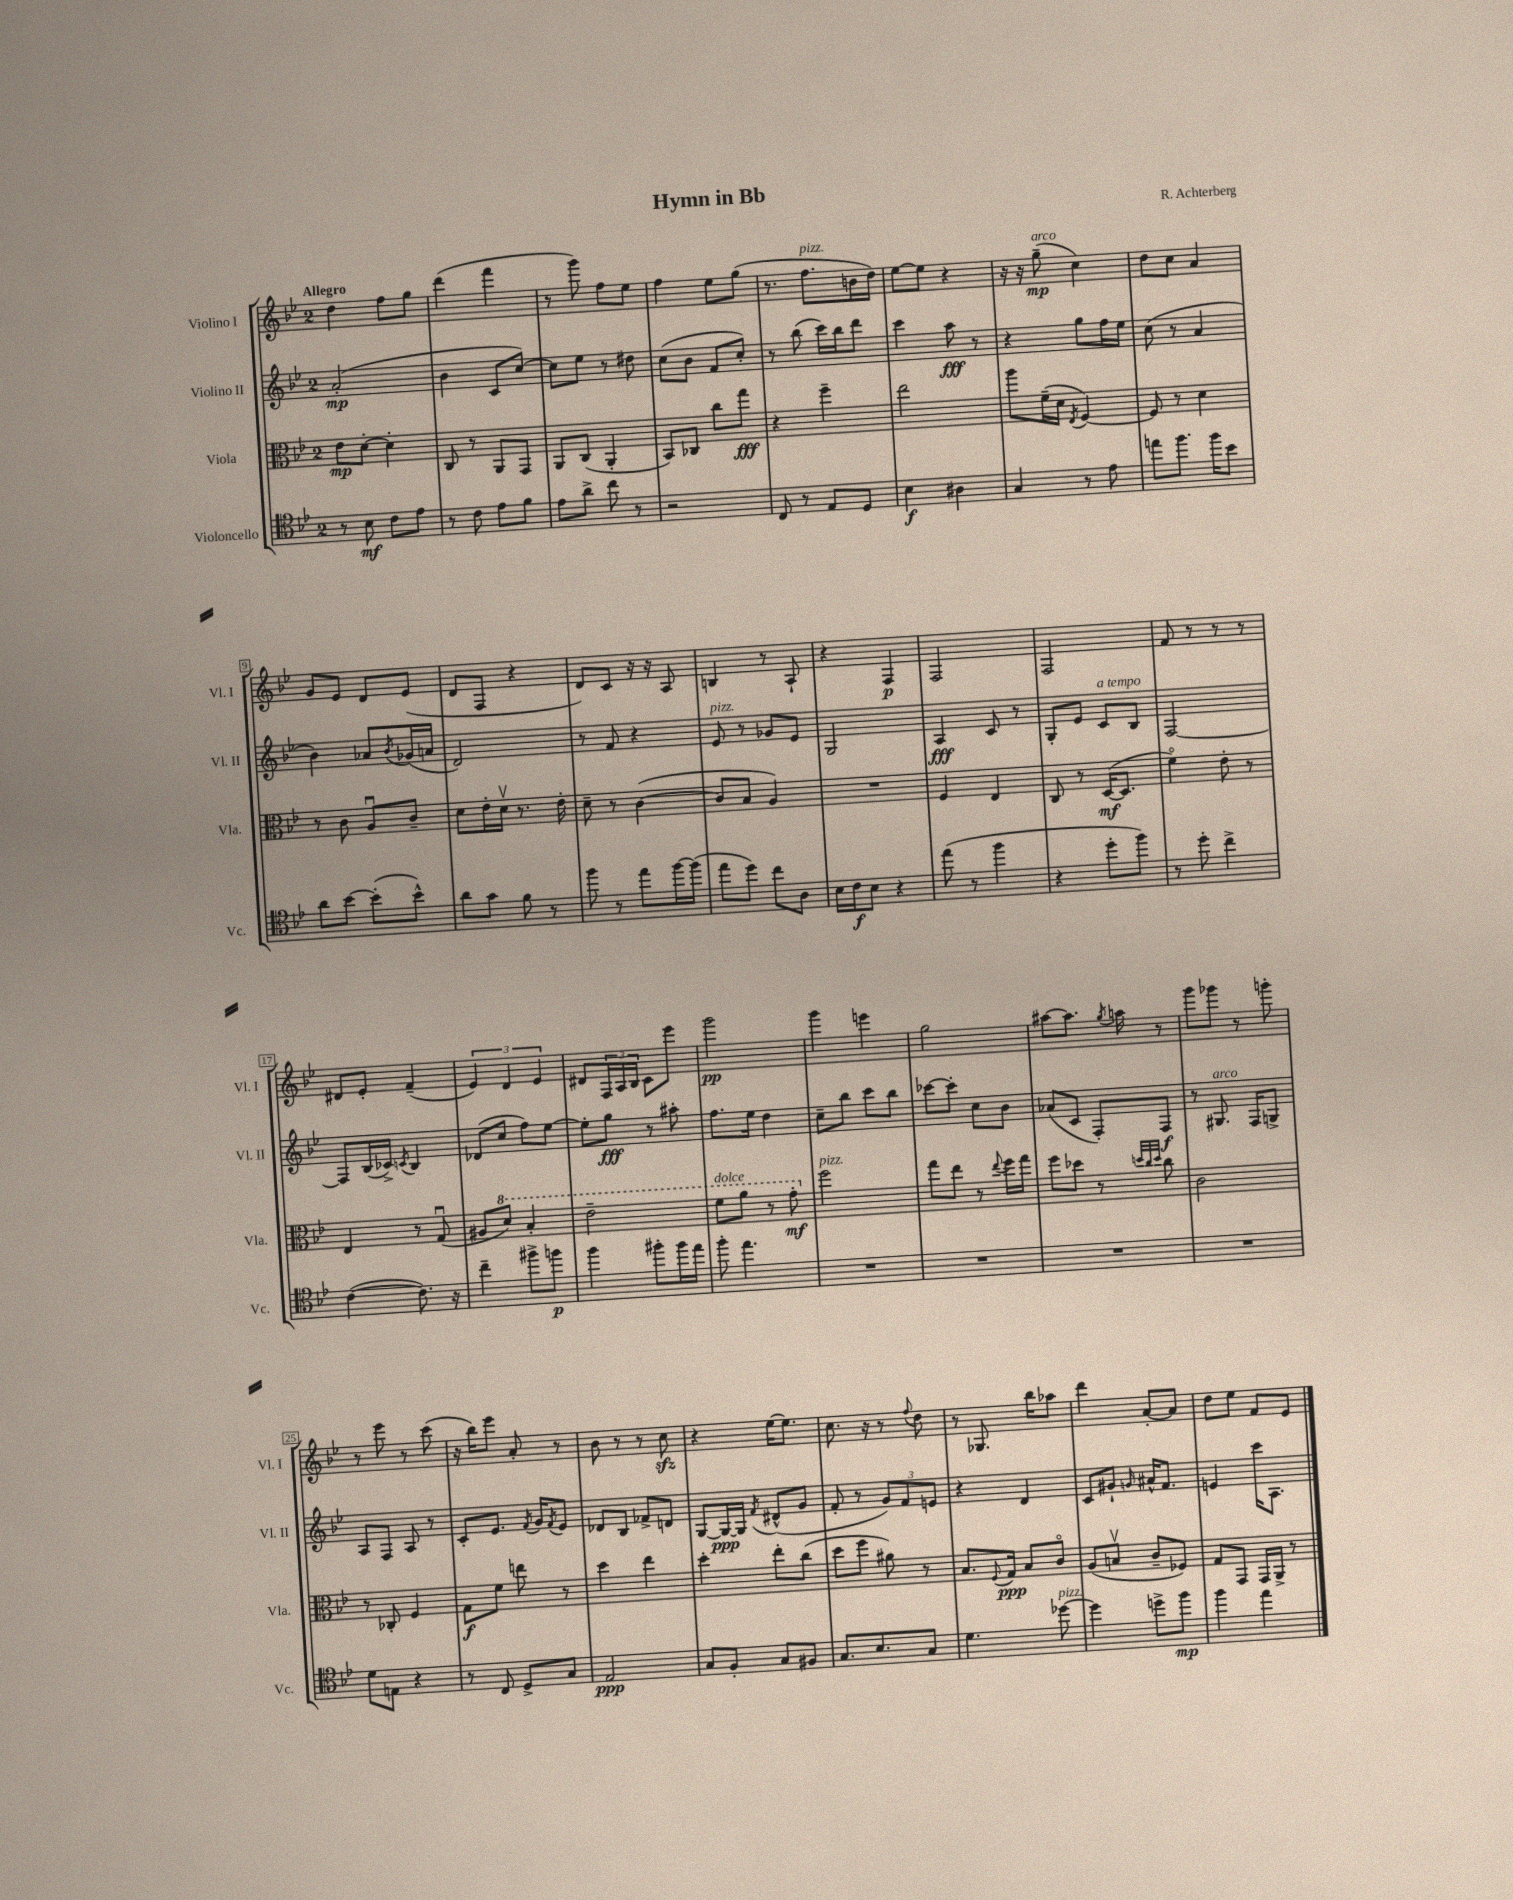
\header { title = "Hymn in Bb" composer = "R. Achterberg" }
<<
\new StaffGroup <<
\new Staff = "s0" \with { instrumentName = "Violino I" shortInstrumentName = "Vl. I" } {
    \clef treble \key bes \major \once \override Staff.TimeSignature.style = #'single-digit \time 2/4 \tempo "Allegro"
    d''4 f''8 g''8 |
    d'''4( f'''4 |
    r8 g'''8) f''8 ees''8 |
    f''4 ees''8 g''8( |
    r8. f''8.^\markup { \italic "pizz." } b'16 d''16) |
    ees''8~ ees''8 r4 |
    r16 r16 g''8--\mp^\markup { \italic "arco" }( c''4) |
    d''8 c''8 a'4 |
    g'8 ees'8 d'8 ees'8( |
    d'8 f8 r4 |
    d'8) c'8 r16 r16 a8 |
    b4 r8 a8-! |
    r4 f4\p |
    f2 |
    f2 |
    f'8 r8 r8 r8 |
    dis'8 ees'8-. f'4--( |
    \tuplet 3/2 { ees'4) d'4 ees'4 } |
    dis'8 \tuplet 3/2 { f16 a16 bes16 } c'8 ees'''8 |
    g'''2\pp |
    g'''4 e'''4 |
    g''2 |
    ais''8~ ais''8. \acciaccatura { g''8 } a''16 r8 |
    g'''8 ges'''8 r8 g'''8-. |
    r8 ees'''8 r8 c'''8( |
    r16 bes''16) ees'''8 a'8-. r8 |
    bes'8 r8 r8 c''8\sfz |
    r4 ees''16~ ees''8. |
    c''8. r16 r8 \appoggiatura { f''8 } d''8 |
    r8 ges8. bes''16 aes''8 |
    d'''4 a'8~-. a'8 |
    d''8 ees''8 f'8 ees'8 \bar "|." |
}
\new Staff = "s1" \with { instrumentName = "Violino II" shortInstrumentName = "Vl. II" } {
    \clef treble \key bes \major \once \override Staff.TimeSignature.style = #'single-digit \time 2/4
    a'2-.\mp( |
    bes'4 c'8 c''8~) |
    c''8 ees''8 r8 dis''8 |
    c''8( bes'8 f'8 c''8-.) |
    r8 bes''8( c'''16) bes''16 d'''8 |
    c'''4 a''8\fff r8 |
    r4 g''8 f''16 ees''16 |
    c''8( r8 a'4 |
    bes'4) aes'8 \acciaccatura { bes'8 } ges'16( a'16 |
    d'2) |
    r8 f'8 r4 |
    ees'8^\markup { \italic "pizz." } r8 ges'8 ees'8 |
    g2 |
    a4\fff c'8 r8 |
    g8-. ees'8 c'8^\markup { \italic "a tempo" } bes8 |
    f2~ |
    f8 bes16( ces'16->) \acciaccatura { c'8 } bes4 |
    des'8( c''8 f''8) ees''8~ |
    ees''8-. g''8\fff r8 ais''8-. |
    f''8. ees''16 d''4 |
    c''8-- bes''8 c'''8 bes''8 |
    ces'''8~ ces'''8-. c''8 bes'8 |
    aes'8( c'8 f8-.) f8\f |
    r8 gis8.^\markup { \italic "arco" } f16 g8-> |
    a8 f8 a8 r8 |
    c'8-. ees'8. \acciaccatura { f'8 } g'16 \acciaccatura { f'8 } ees'8 |
    des'8 bes8 fes'8-> d'8 |
    g8~ g16~\ppp g16 \acciaccatura { f'8 } dis'8-^( g'8 |
    f'8-. r8 \tuplet 3/2 { g'8) f'8 e'8 } |
    r4 d'4 |
    c'8 gis'8-! \grace { g'16 } ais'16-^ f'8. |
    e'4 c'''16 a8. \bar "|." |
}
\new Staff = "s2" \with { instrumentName = "Viola" shortInstrumentName = "Vla." } {
    \clef alto \key bes \major \once \override Staff.TimeSignature.style = #'single-digit \time 2/4
    ees'8\mp d'8~-. d'4-. |
    c8 r8 a,8 g,8 |
    a,8 c8( a,4-. |
    bes,8) ces8 c''8 g''8\fff |
    r4 f''4-- |
    ees''2 |
    a''8 f'16--( d'16 \acciaccatura { ees8 } f4~) |
    f8 r8 d'4 |
    r8 c'8 a8\downbow c'8-- |
    d'8 ees'16-. d'16\upbow r8. ees'16-. |
    d'8-- r8 c'4~( |
    c'8 bes8 a4) |
    R2 |
    f4 ees4 |
    c8 r8 d16~\mf( d8. |
    f'4\flageolet) ees'8-. r8 |
    ees4 r8 g8\downbow( |
    ais8 \ottava #1 d''8) bes'4-. |
    ees''2-- |
    f''8^\markup { \italic "dolce" } a''8 r8 g''8-.\mf \ottava #0 |
    f''2^\markup { \italic "pizz." } |
    g''8 ees''8 r8 \appoggiatura { ees''8 } f''16 g''16 |
    f''8 des''8 r8 \grace { d''32 c''32 d''32 } c''8 |
    c'2 |
    r8 ces8-. f4 |
    g8\f f'8 e''8 r8 |
    d''4 ees''4 |
    d''4-. ees''8-. c''8( |
    d''8 f''8 ais'8) r8 |
    bes8. \appoggiatura { f8 } g16\ppp bes8 c'8\flageolet |
    a8( b8\upbow c'8-- fes8) |
    g8 g,8 g,16 a,16-> r8 \bar "|." |
}
\new Staff = "s3" \with { instrumentName = "Violoncello" shortInstrumentName = "Vc." } {
    \clef tenor \key bes \major \once \override Staff.TimeSignature.style = #'single-digit \time 2/4
    r8 bes8\mf c'8 ees'8 |
    r8 c'8 ees'8 f'8 |
    ees'8 a'8-> c''8 r8 |
    r2 |
    c8 r8 ees8 d8 |
    bes4\f ais4 |
    g4 r8 ees'8 |
    e''8 f''8. f''16 bes'8 |
    a'8 bes'8~ bes'8-.( bes'8-^) |
    a'8 g'8 f'8 r8 |
    f''8 r8 ees''8 f''16~ f''16( |
    ees''8 d''8) c''8 a8 |
    bes16 c'16\f bes8 r4 |
    ees''8( r8 f''4 |
    r4 d''8-. f''8) |
    r8 d''8-. c''4-> |
    c'4~( c'8.) r16 |
    c''4-- fis''8-> f''8\p |
    f''4 fis''8-. fis''16 ees''16 |
    f''8-. ees''4. |
    R2 |
    R2 |
    R2 |
    R2 |
    d'8 e8 r4 |
    r8 c8 d8-> g8 |
    ees2\ppp |
    g8 f8-. g8 fis8 |
    g8. bes8. g8 |
    d'4. des''8~^\markup { \italic "pizz." } |
    des''4 d''8-> f''8\mp |
    f''4 ees''4 \bar "|." |
}
>>
>>
\layout { \context { \Score \override BarNumber.stencil = #(make-stencil-boxer 0.1 0.3 ly:text-interface::print) } }
